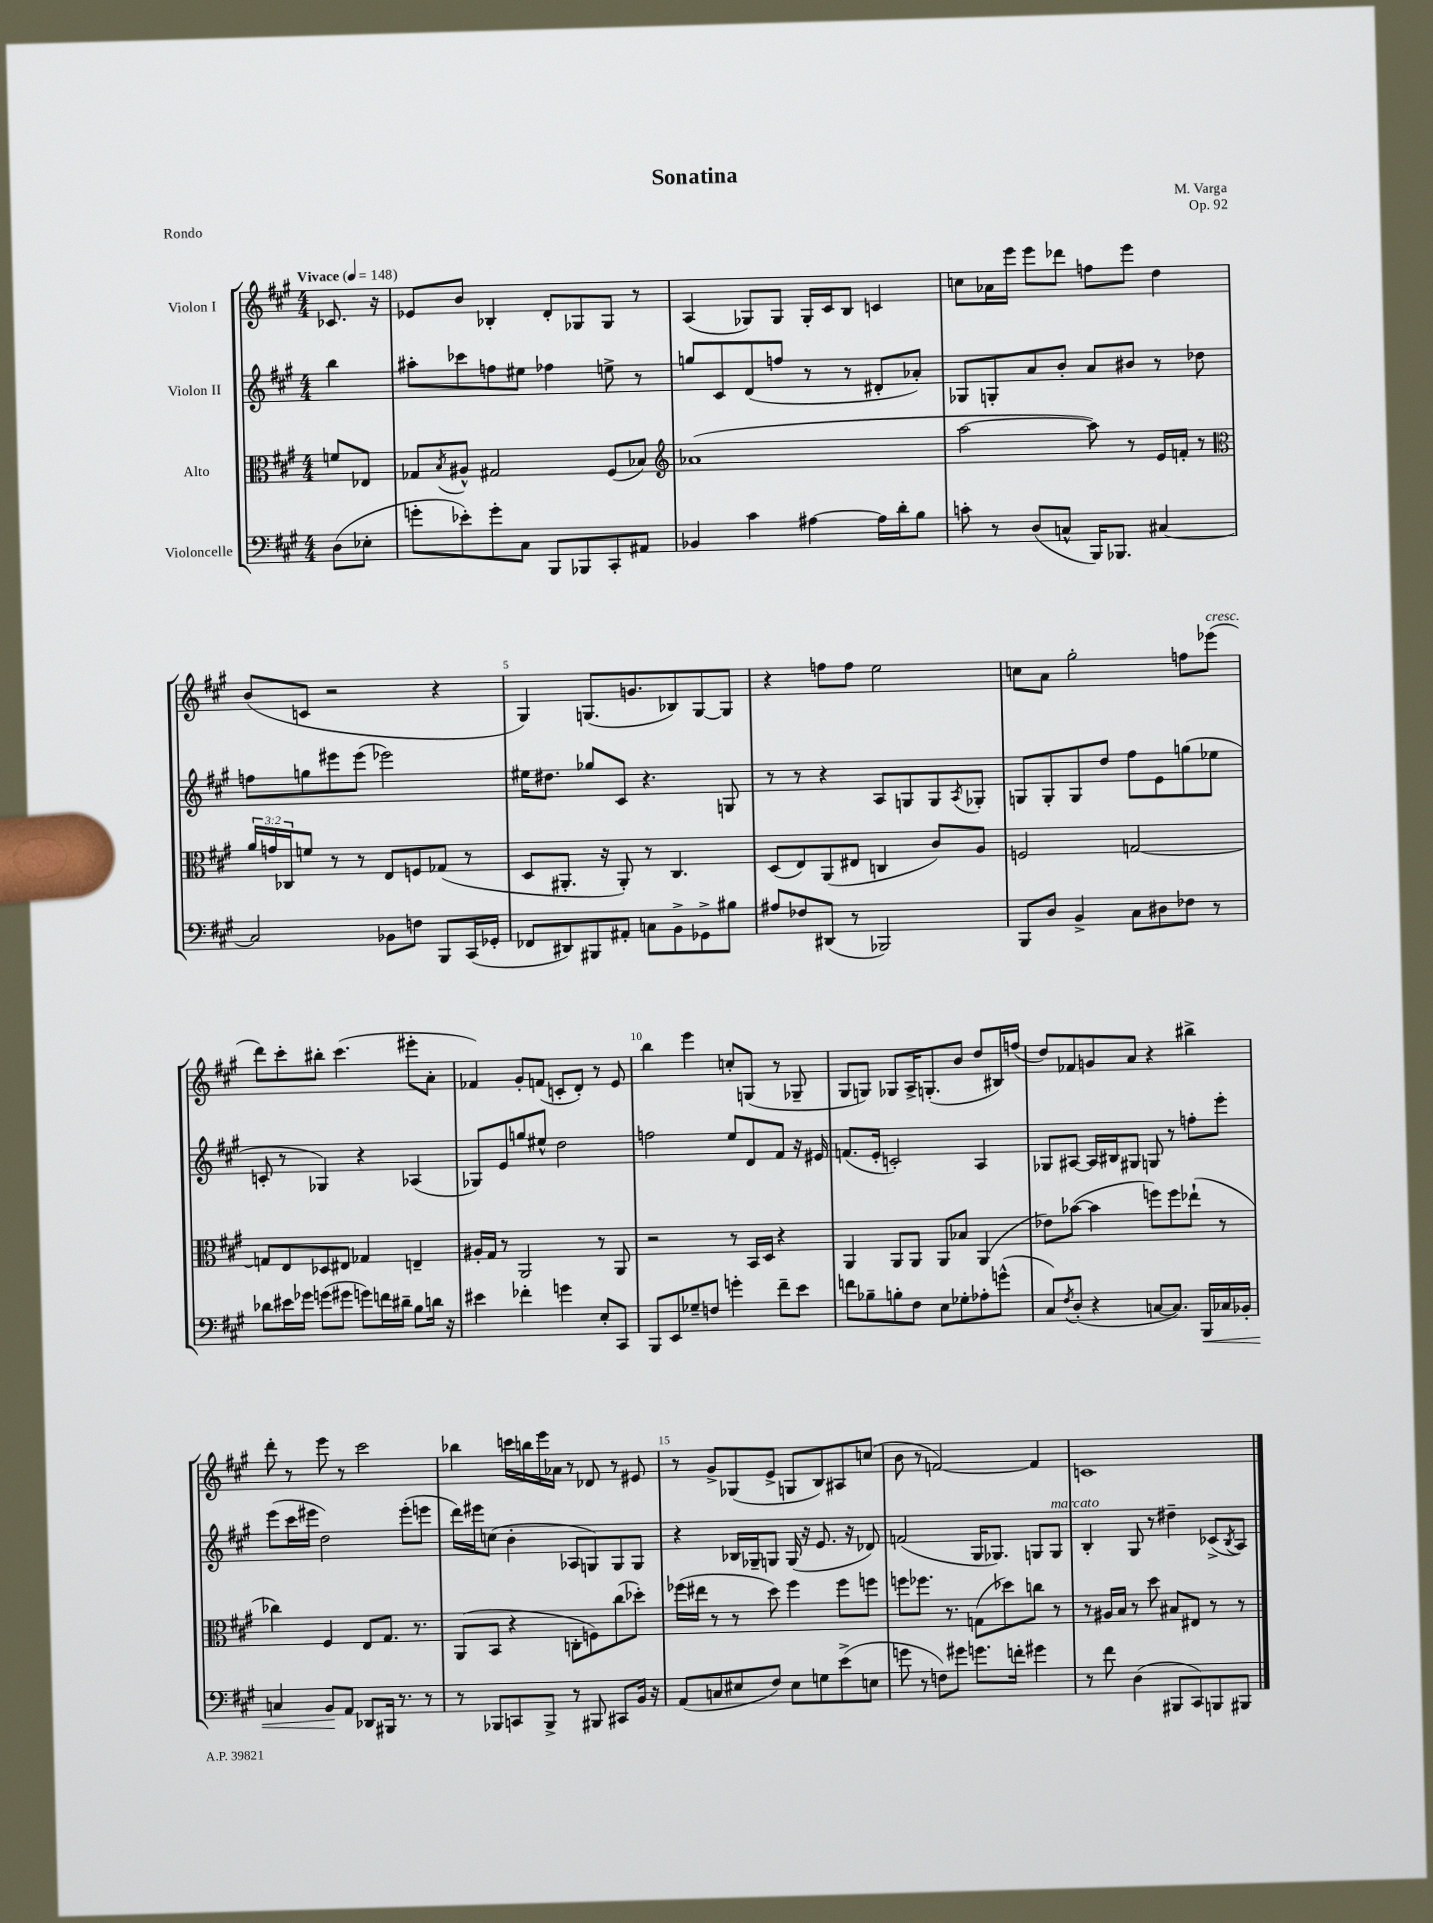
\header { title = "Sonatina" composer = "M. Varga" opus = "Op. 92" piece = "Rondo" }
<<
\new StaffGroup <<
\new Staff = "s0" \with { instrumentName = "Violon I" } {
    \clef treble \key a \major \numericTimeSignature \time 4/4 \partial 4 \tempo "Vivace" 4 = 148
    ces'8. r16 |
    ees'8 b'8 bes4-. d'8-. ges8 ges8 r8 |
    a4( ges8) ges8 ges16-. cis'16 b8 c'4 |
    c''8 aes'16 e'''16 e'''8 des'''8 f''8 e'''8 d''4 |
    b'8( c'8 r2 r4 |
    gis4) g8.( g'8. bes8) g8~ g8 |
    r4 f''8 f''8 e''2 |
    c''8 a'8 gis''2-. f''8 ees'''8^\markup { \italic "cresc." }( |
    d'''8) cis'''8-. bis''8-. cis'''4.( eis'''8-. a'8-. |
    fes'4) gis'8-. f'8( c'8-. d'8-.) r8 e'8 |
    b''4 e'''4 c''8-. g8( r8 ges8-- |
    gis8 g8) ges8 a16-> g8.-.( b'8 d''8 bis16) f''16( |
    d''8) fes'8 g'8 a'8 r4 bis''4-> |
    d'''8-. r8 e'''8 r8 cis'''2 |
    bes''4 c'''16 b''16 e'''16 aes'16 r8 des'8 r8 eis'8 |
    r8 gis'8-> ges8( e'8-> g8 b8) ais8 c''8( |
    b'8 r8 f'2~) f'4 |
    c'1 \bar "|." |
}
\new Staff = "s1" \with { instrumentName = "Violon II" } {
    \clef treble \key a \major \numericTimeSignature \time 4/4 \partial 4
    b''4 |
    ais''8-. ces'''8 f''8 eis''8 fes''4 e''8-> r8 |
    g''8 cis'8 d'8( f''8 r8 r8 dis'8-. aes'8-.) |
    ges8 g8-. a'8 b'8-. a'8 bis'8 r8 des''8 |
    f''8 g''8 eis'''8 eis'''8( ees'''2) |
    eis''16 dis''8. ges''8 cis'8 r4. g8 |
    r8 r8 r4 a8 g8 g8 \acciaccatura { a8 } ges8-. |
    g8 g8-. g8 d''8 fis''8 e'8 g''8( ees''8 |
    c'8-. r8 ges4) r4 aes4( |
    ges8) e'8 g''8 eis''8-^ d''2 |
    f''2 e''8 d'8 fis'8 r16 eis'16 |
    f'8.( e'16-. c'2-.) a4 |
    ges8 ais8~ ais16 bis16 gis8 g8 r8 f''8-. e'''8-. |
    e'''8( cis'''16 eis'''16 d''2) eis'''8-.( e'''8 |
    d'''16) eis'''16 c''8( b'4-. aes8 g8) g8 g8 |
    r4 bes16 ges16-- g8 g16( r16 e'8. r16 des'8) |
    f'2( gis16 ges8.) g8 g8^\markup { \italic "marcato" } |
    b4-. gis8 r8 dis''4-- ces'8->( \acciaccatura { b8 } a8) \bar "|." |
}
\new Staff = "s2" \with { instrumentName = "Alto" } {
    \clef alto \key a \major \numericTimeSignature \time 4/4 \override Staff.TupletNumber.text = #tuplet-number::calc-fraction-text \partial 4
    f'8 ees8 |
    ges8 \acciaccatura { b8 } ais8-^ gis2 fis8( bes8) |
    \clef treble aes'1( |
    a''2~ a''8) r8 e'16 f'16-. r8 |
    \clef alto \tuplet 3/2 { a'16 g'16 ces16 } f'8 r8 r8 e8 f8 ges8( r8 |
    d8 ais,8.-. r16 ais,8-.) r8 cis4. |
    d8( e8) a,8( eis8 c4 cis'8) a8 |
    f2 g2~ |
    g8 e8 des8 eis8 ges4 e4-- |
    ais16-. gis16 r8 a,2 r8 a,8 |
    r2 r8 b,16 d16 r4 |
    a,4 a,8 a,8 a,8 bes8 a,4( |
    ees'8) bes'8~( bes'4 f''8) f''8 ees''8-!( r8 |
    ces''4) fis4 e8 gis8. r8. |
    a,8( b,8 r4 c8-. f8) cis''8( des''8-.) |
    fes''16( eis''16 r8 r8 d''8) fes''4 fes''8 f''8 |
    f''8 fes''8. r8. g8( des''8) c''8 r8 |
    r8 ais16 b16 r8 d''8 bis8 eis8 r8 r8 \bar "|." |
}
\new Staff = "s3" \with { instrumentName = "Violoncelle" } {
    \clef bass \key a \major \numericTimeSignature \time 4/4 \partial 4
    d8( ees8-. |
    g'8-. ees'8-.) g'8-. cis8 b,,8 bes,,8 cis,8-. ais,8 |
    bes,4 cis'4 ais4~ ais16 d'16-. b8 |
    c'8-. r8 d8( c8-^ b,,16) bes,,8. cis4~ |
    cis2 bes,8 f8 b,,8 cis,16( ges,16-. |
    fes,8 dis,8) bis,,8 ais,8-. c8 b,8-> ges,8-> bis8 |
    ais8 fes8 dis,8( r8 bes,,2) |
    b,,8 d8 b,4-> cis8 dis8 fes8 r8 |
    des'8 eis'16 ges'16 g'8( gis'8 g'8) f'16 dis'16-- b8 d'16 r16 |
    eis'4 fes'4-. g'4 e8-. cis,8 |
    b,,8 e,8 ges8-- f8 g'4-. fis'8-- e'8 |
    f'8 bes8-- b8-. fis8 e8 ges8-. aes8-. g'8-^( |
    cis8) \acciaccatura { fis8 } d8-.( r4 c8~ c8.) b,,16\< ces16 bes,16-. |
    c4 b,8\! a,8 des,8 bis,,16 r8. r8 |
    r8 bes,,8 c,8 bes,,8-> r8 bis,,8 cis,8 b,16 r16 |
    a,8( c8 eis8 fis8) eis8 g8 e'8->( e8 |
    g'8 r8 f8) gis'8 g'8. f'16-. gis'4 |
    r8 fis'8 d4( bis,,8 cis,8) b,,8 bis,,8 \bar "|." |
}
>>
>>
\layout { \context { \Score \override BarNumber.break-visibility = ##(#f #t #t) barNumberVisibility = #(every-nth-bar-number-visible 5) } }
